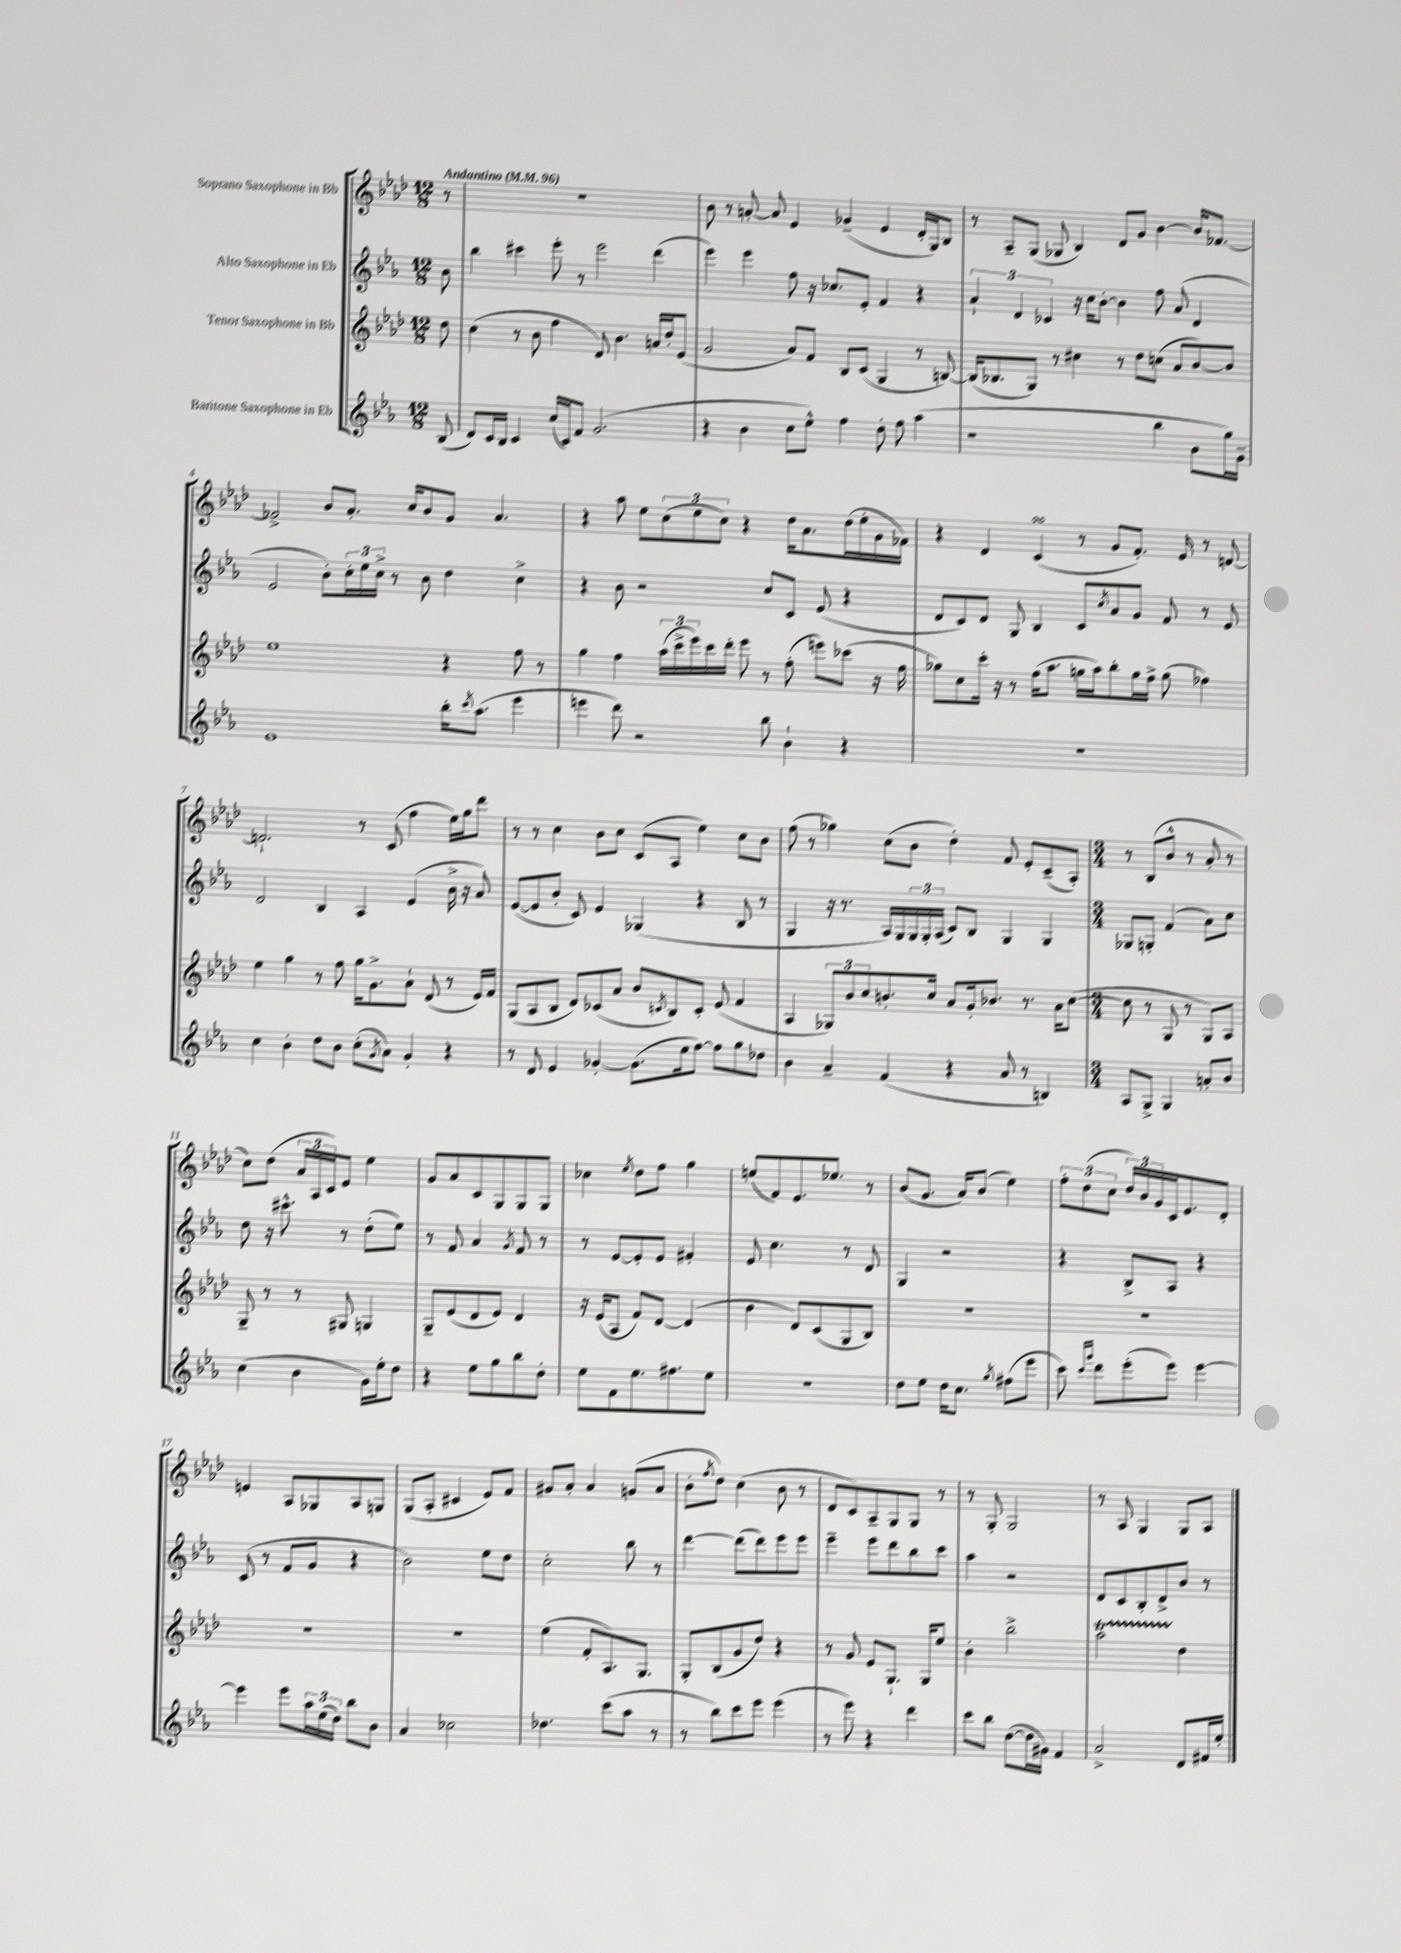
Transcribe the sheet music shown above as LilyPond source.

<<
\new StaffGroup <<
\new Staff = "s0" \with { instrumentName = "Soprano Saxophone in Bb" } {
    \clef treble \key aes \major \numericTimeSignature \time 12/8 \partial 8 \tempo "Andantino" 4 = 96
    r8 |
    R1. |
    bes'8 r8 a'8~-. a'8 ees'4 ges'4--( ees'4 des'16-. g16) bes8 |
    r8 aes8-- g8( ges8 bes4) des'8 g'8 bes'4~ bes'16 fes'8.~ |
    fes'2-> bes'8 aes'8.-. c''16 bes'8 g'8 aes'4. |
    r4 aes''8 ees''8 \tuplet 3/2 { c''8( ees''8 c''8) } r4 des''16 aes'8. des''16( ees''16-. g'16 fes'16) |
    r4 des'4 c'4\turn( r8 g'8 f'8.-.) ees'16 r8 d'8~ |
    d'2.-! r8 c'8( f''4 ees''16) g''16 des'''8 |
    r8 r8 c''4 bes'8 c''8 c'8( aes8 ees''4) c''8 bes'8 |
    f''8( r8 ges''4) c''8( bes'8 des''4-.) f'8 ees'8-. c'8--( aes8-.) |
    \numericTimeSignature \time 3/4 r8 bes8( bes'8-^ r8 aes'8-. r8 |
    c''8) des''8( \tuplet 3/2 { aes'16 aes16 c'16) } ees'8 ees''4 |
    g'8 aes'8 c'8 g8 g8 g8 |
    ces''4 \acciaccatura { ees''8 } des''8 f''8 g''4 |
    e''8( f'8) ees'8. ees''8. r8 |
    bes'8( g'8. aes'16) bes'8( ees''4) |
    \tuplet 3/2 { f''8-. des''8( c''8 } \tuplet 3/2 { des''16) bes'16 g'16 } c'16 ees'8. des'8-. |
    e'4 aes8 ges8 aes8 g8 |
    g8( aes8-. cis'4 ees'8) f'8 |
    gis'8 aes'8-. aes'4 g'8( aes'8 |
    bes'8-. \acciaccatura { f''8 } des''8) c''4( bes'8 r8 |
    des'8 c'8) aes8-- g8 g8 r8 |
    r8 g8-. g2 |
    r8 aes8 g4 g8 aes8 \bar "|." |
}
\new Staff = "s1" \with { instrumentName = "Alto Saxophone in Eb" } {
    \clef treble \key ees \major \numericTimeSignature \time 12/8 \partial 8
    bes'8 |
    bes''4 cis'''4 ees'''8-. r8 ees'''2 d'''4( |
    ees'''4) ees'''4 f''8 r16 ces''8. ees'8-. f'4 r4 |
    \tuplet 3/2 { aes'4-! d'4 ces'4 } r16 c''16 bes'8~-. bes'4 f''8 aes'8( d'4 |
    ees'2 bes'8-.) \tuplet 3/2 { c''16-. ees''16 c''16-> } r8 bes'8 d''4 c''4-> |
    r4 bes'8 r2 c''8 c'8 ees'8( r4 |
    d'8 c'8) d'8 g8 bes4 c'8 \acciaccatura { c''8 } aes'8 g'8 f'8 r8 ees'8 |
    d'2 bes4 aes4 ees'4( bes'16-> r16 aes'8) |
    ees'8~( ees'8 bes'8-. c'8) ees'4 ges4( r4 bes8 r8 |
    g4 r16 r8. aes16) g16 \tuplet 3/2 { g16 g16-. aes16( } c'8) bes8 g4 g4 |
    \numericTimeSignature \time 3/4 ges8 g8-. f'4( aes'8) c''8 |
    d''8 r16 cis'''8.-^ r8 d''8-.( ees''8) |
    r8 f'8 aes'4 \acciaccatura { g'8 } f'8 r8 |
    r8 ees'8~ ees'8-. ees'8 fis'4-. |
    ees'8 c''4. r8 d'8 |
    g4 r2 |
    r4 bes8-> aes8 r4 |
    c'8( r8 f'8 g'8 r4 |
    bes'2) ees''8 d''8 |
    c''2-. bes''8 r8 |
    d'''4~ d'''8( d'''8) ees'''8 ees'''8 |
    ees'''4-- ees'''8 d'''8 bes''8 c'''8 |
    aes''4 r2 |
    d'8 c'8 bes8-. d'8-> bes'8 r8 \bar "|." |
}
\new Staff = "s2" \with { instrumentName = "Tenor Saxophone in Bb" } {
    \clef treble \key aes \major \numericTimeSignature \time 12/8 \partial 8
    des''8 |
    c''4( r8 bes'8 f''4 des'8) bes'4. a'16 des''16-. ees'8( |
    g'2 aes'8) f'8 bes8 c'8( g4 r8 b8~) |
    b16( bes8. g8) r8 cis''4 r8 des''8 c''8( aes'8 bes'8~) bes'8 |
    ees''1 r4 f''8 r8 |
    g''4 f''4 \tuplet 3/2 { aes''16( c'''16-> ees'''16) } c'''16 des'''16-. ees'''8 r8 f''8-.( e'''8) ces'''8( r16 f''16 |
    ges''8) c''8 c'''16-. r16 r8 f''16( aes''8. g''16 aes''16) bes''8-. g''16 f''16-> g''8( fes''4) |
    ees''4 g''4 r8 f''8 g''16 g'8.-> aes'8-! des'8( r8 ees'16) f'16 |
    g8( aes8 bes8 des'8) ces'8( aes'8 bes'8 \acciaccatura { c'8 } bes8) c'8-. ees'8( f'4 |
    aes4 \tuplet 3/2 { ges8) bes'8 c''8 } b'8.-. c''16 aes'8 g'16-. bes'8. r8. aes'16 c''8~( |
    \numericTimeSignature \time 3/4 c''8 r8 g8 r8 g8) aes8 |
    g8-- r8 r8 gis8 g4 |
    g8-- ees'8( des'8 ees'8) des'4 |
    r16 ees'16( aes8 f'8) des'8~ des'4( |
    bes'4 des'8) c'8( g8 bes8) |
    R2. |
    R2. |
    R2. |
    R2. |
    ees''4( f'8-. aes8.) g8. |
    g8-. bes8( g'8 des''8) r4 |
    r8 g'8 ees'8 g8.-! g16 ees''8 |
    bes'4-. bes''2-> |
    aes''2\startTrillSpan des''4\stopTrillSpan \bar "|." |
}
\new Staff = "s3" \with { instrumentName = "Baritone Saxophone in Eb" } {
    \clef treble \key ees \major \numericTimeSignature \time 12/8 \partial 8
    bes8( |
    d'8) c'16 bes16 c'4 c''16( c'16) f'8 g'2.( |
    r4 bes'4 c''8 ees''8-^) f''4 d''8-. f''8 aes''4( |
    r1 bes''4 bes'8 g''16) g'16-- |
    ees'1 bes''16-. \acciaccatura { c'''8 } aes''8.( ees'''4 |
    e'''4 d'''8) r2 bes''8 bes'4-! r4 |
    R1. |
    c''4 bes'4-. d''8 bes'8 c''8-.( \acciaccatura { g'8 } aes'8) g'4-. r4 |
    r8 d'8 ees'4 ges'4~-. ges'8.( ees''16 f''8~) f''8 g''8 des''8 |
    bes'4 aes'4-- f'4( r4 aes'8 r8 b4) |
    \numericTimeSignature \time 3/4 aes8 g8-> g4 a'8-. bes'8 |
    c''4( bes'4 g'16) ees''16-. d''8 |
    r4 ees''8 g''8 bes''8 d''8-. |
    ees''8 f'8 ees''8. fis''8. ees''8 |
    R2. |
    d''8 ees''8 d''16 c''8. \acciaccatura { g''8 } fis''8( ees'''8 |
    c'''8) \grace { c'''16 g'''16 } d'''8 ees'''8-.( ees'''8) ees'''4~ |
    ees'''4 ees'''8 \tuplet 3/2 { aes''16 ees''16( d''16) } bes''8 bes'8 |
    aes'4 ces''2 |
    des''4. c'''8( aes''8 r8 |
    r8 bes''8) c'''8 ees'''8 ees'''4( |
    r8 ees'''8) r4 d'''4 |
    c'''8 bes''8 d''8~( d''16 gis'16) f'4 |
    aes'2-> d'8 fis'16 ees''16-. \bar "|." |
}
>>
>>
